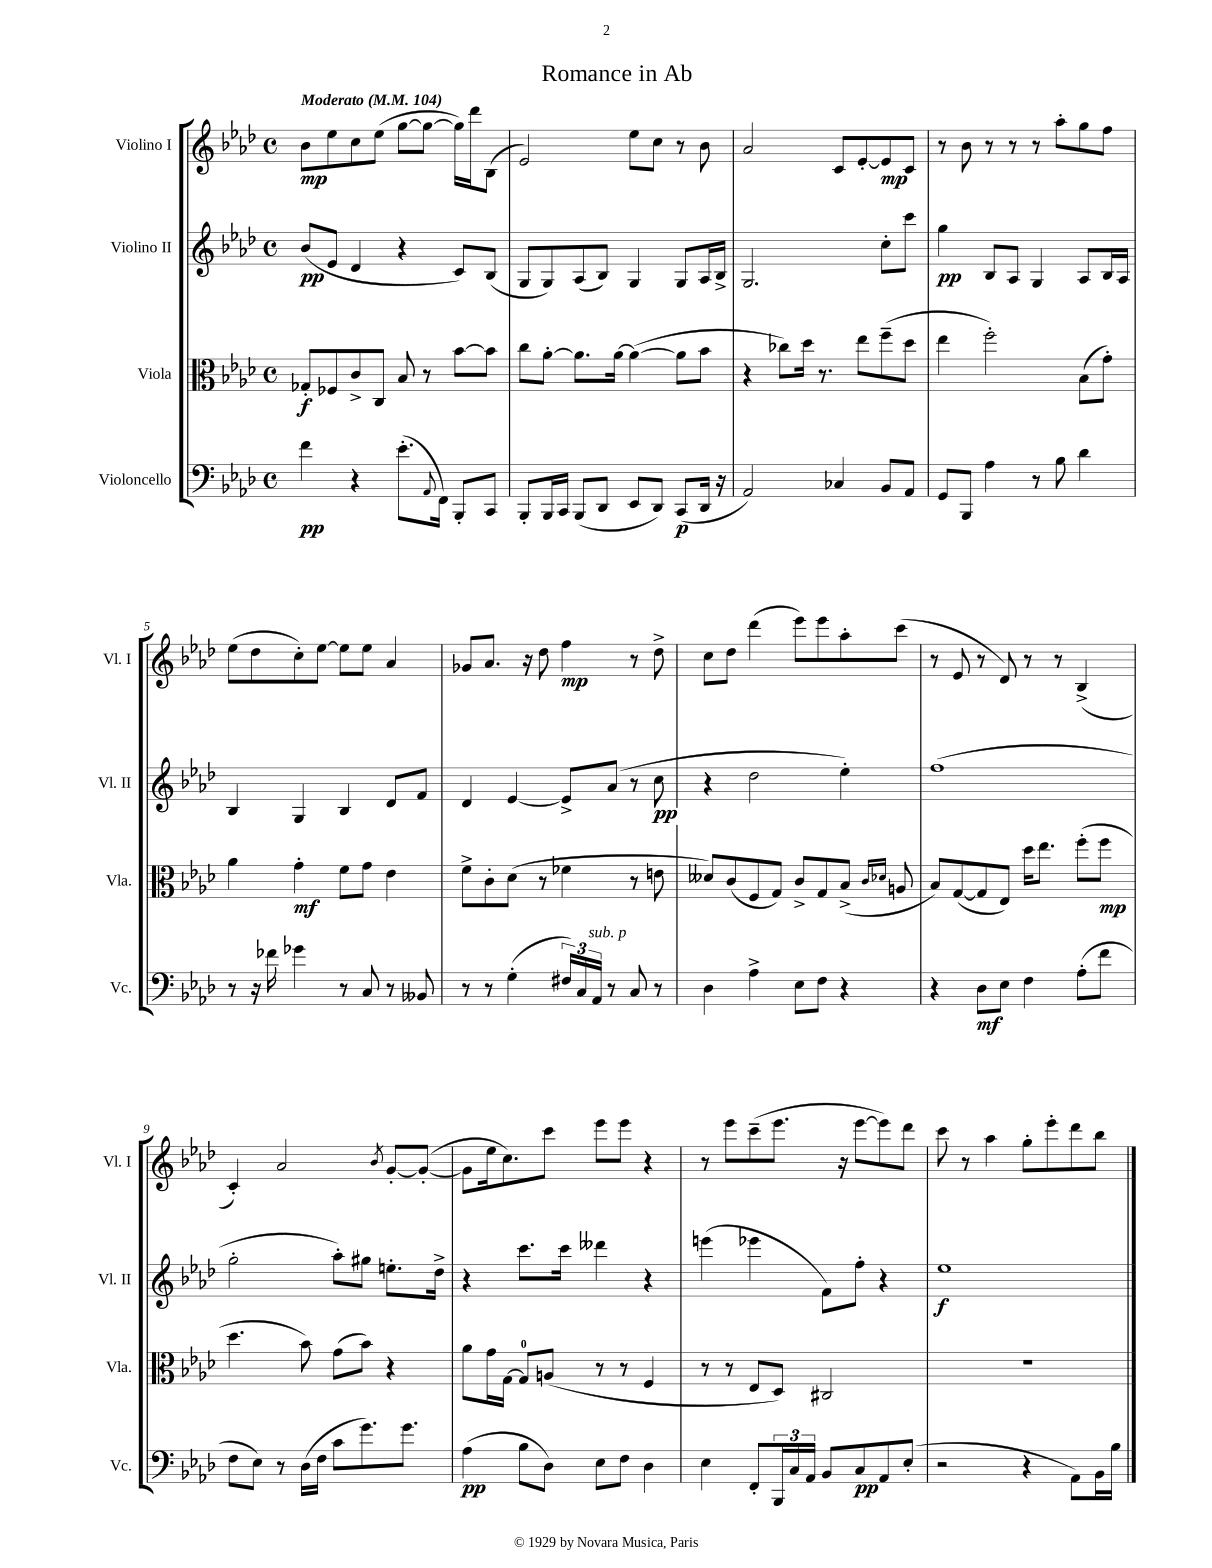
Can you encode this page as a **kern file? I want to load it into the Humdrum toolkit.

**kern	**dynam	**kern	**dynam	**kern	**dynam	**kern	**dynam
*part4	*part4	*part3	*part3	*part2	*part2	*part1	*part1
*staff4	*staff4	*staff3	*staff3	*staff2	*staff2	*staff1	*staff1
*I"Violoncello	*	*I"Viola	*	*I"Violino II	*	*I"Violino I	*
*I'Vc.	*	*I'Vla.	*	*I'Vl. II	*	*I'Vl. I	*
*clefF4	*	*clefC3	*	*clefG2	*	*clefG2	*
*k[b-e-a-d-]	*	*k[b-e-a-d-]	*	*k[b-e-a-d-]	*	*k[b-e-a-d-]	*
*M4/4	*	*M4/4	*	*M4/4	*	*M4/4	*
*met(c)	*	*met(c)	*	*met(c)	*	*met(c)	*
*MM104	*	*MM104	*	*MM104	*	*MM104	*
=1	=1	=1	=1	=1	=1	=1	=1
!	!	!	!	!	!	!LO:TX:a:B:t=Moderato	!
4f\	pp	8G-X'/L	f	(8b-/L	pp	8b-\L	mp
.	.	8F-X/	.	8e-/J	.	8ee-\	.
4r	.	8c^/	.	4d-/	.	8cc\	.
.	.	8C/J	.	.	.	(8ee-\J	.
(8.e-'\L	.	8B-/	.	4r	.	[8gg\L	.
.	.	8r	.	.	.	8gg\J_	.
8qqAA-/	.	.	.	.	.	.	.
16FF\Jk)	.	.	.	.	.	.	.
8BBB-'/L	.	[8b-\L	.	8c/L)	.	16gg\LL])	.
.	.	.	.	.	.	16ddd-\J	.
8CC/J	.	8b-\J]	.	(8B-/J	.	(8B-\J	.
=2	=2	=2	=2	=2	=2	=2	=2
8BBB-'/L	.	8cc\L	.	8G/L	.	2e-/)	.
16BBB-/L	.	[8a-'\J	.	8G/)	.	.	.
16CC/JJ	.	.	.	.	.	.	.
(8BBB-/L	.	8.a-\L]	.	(8A-/	.	.	.
8DD-/J	.	.	.	8B-/J)	.	.	.
.	.	[16a-\Jk	.	.	.	.	.
8EE-/L	.	(4a-\_	.	4G/	.	8ee-\L	.
8DD-/J)	.	.	.	.	.	8cc\J	.
(8CC/L	p	8a-\L]	.	8G/L	.	8r	.
16DD-/Jk	.	8b-\J	.	16A-/L	.	8b-\	.
16r	.	.	.	16B-^/JJ	.	.	.
=3	=3	=3	=3	=3	=3	=3	=3
2AA-/)	.	4r	.	2.G/	.	2a-/	.
.	.	8cc-X\L)	.	.	.	.	.
.	.	16dd-\Jk	.	.	.	.	.
.	.	8.r	.	.	.	.	.
4C-X/	.	.	.	.	.	8c/L	.
.	.	8ee-\L	.	.	.	[8e-'/	.
8BB-/L	.	(8ff~\	.	8cc'\L	.	8e-/]	mp
8AA-/J	.	8dd-\J	.	8ccc\J	.	8c/J	.
=4	=4	=4	=4	=4	=4	=4	=4
8GG/L	.	4ee-\	.	4gg\	pp	8r	.
8BBB-/J	.	.	.	.	.	8b-\	.
4A-\	.	2ff'\)	.	8B-/L	.	8r	.
.	.	.	.	8A-/J	.	8r	.
8r	.	.	.	4G/	.	8r	.
8B-\	.	.	.	.	.	8aa-'\L	.
4d-\	.	(8B-\L	.	8A-/L	.	8gg\	.
.	.	8g'\J)	.	16B-/L	.	8ff\J	.
.	.	.	.	16A-/JJ	.	.	.
!!LO:LB:g=z
=5	=5	=5	=5	=5	=5	=5	=5
8r	.	4a-\	.	4B-/	.	(8ee-\L	.
16r	.	.	.	.	.	8dd-\	.
16f-X\	.	.	.	.	.	.	.
4g-X\	.	4g'\	mf	4G/	.	8cc'\)	.
.	.	.	.	.	.	[8ee-\J	.
8r	.	8f\L	.	4B-/	.	8ee-\L]	.
8C/	.	8g\J	.	.	.	8ee-\J	.
8r	.	4e-\	.	8d-/L	.	4a-/	.
8BB--X/	.	.	.	8f/J	.	.	.
=6	=6	=6	=6	=6	=6	=6	=6
8r	.	8f^\L	.	4d-/	.	8g-X/L	.
8r	.	8c'\	.	.	.	8.a-/J	.
(4G'\	.	(8d-\J	.	[4e-/	.	.	.
.	.	.	.	.	.	16r	.
.	.	8r	.	.	.	8dd-\	.
24F#X/LL)	.	4f-X\	.	8e-^/L]	.	4ff\	mp
24C/	.	.	.	.	.	.	.
!LO:TX:a:i:t=sub. p	!	!	!	!	!	!	!
24AA-/JJ	.	.	.	.	.	.	.
8r	.	.	.	(8a-/J	.	.	.
8C/	.	8r	.	8r	.	8r	.
8r	.	8en\	.	8cc\	pp	8dd-^\	.
=7	=7	=7	=7	=7	=7	=7	=7
4D-\	.	8d--X/L)	.	4r	.	8cc\L	.
.	.	(8c/	.	.	.	8dd-\J	.
4A-^\	.	8F/	.	2dd-\	.	(4ddd-\	.
.	.	8G/J)	.	.	.	.	.
8E-\L	.	8c^/L	.	.	.	8eee-\L)	.
8F\J	.	8G/	.	.	.	8eee-\	.
4r	.	(8B-^/J	.	4ee-'\)	.	8aa-'\	.
.	.	16qqc/LL	.	.	.	.	.
.	.	16qqd-X/JJ	.	.	.	.	.
.	.	8An/	.	.	.	(8ccc\J	.
=8	=8	=8	=8	=8	=8	=8	=8
4r	.	8B-/L)	.	(1ff	.	8r	.
.	.	([8G/	.	.	.	8e-/	.
8D-\L	mf	8G/]	.	.	.	8r	.
8E-\J	.	8E-/J)	.	.	.	8d-/)	.
4F\	.	16dd-\KL	.	.	.	8r	.
.	.	8.ee-\J	.	.	.	.	.
.	.	.	.	.	.	8r	.
(8A-'\L	.	(8ff'\L	.	.	.	(4B-^/	.
8f\J	.	8ff\J	mp	.	.	.	.
!!LO:LB:g=z
=9	=9	=9	=9	=9	=9	=9	=9
8F\L	.	4.dd-\	.	2gg'\	.	4c'/)	.
8E-\J)	.	.	.	.	.	.	.
8r	.	.	.	.	.	2a-/	.
(16D-\LL	.	8b-\)	.	.	.	.	.
16F\JJ	.	.	.	.	.	.	.
8c\L	.	(8g\L	.	8aa-'\L)	.	.	.
8.g\)	.	8b-\J)	.	8gg#X\J	.	.	.
.	.	.	.	.	.	8qb-/	.
.	.	4r	.	8.een'\L	.	[8g'/L	.
8.g\J	.	.	.	.	.	.	.
.	.	.	.	.	.	(8g'/J_	.
.	.	.	.	16dd-^\Jk	.	.	.
=10	=10	=10	=10	=10	=10	=10	=10
(4A-\	pp	8a-\L	.	4r	.	8g\L]	.
.	.	16g\L	.	.	.	16ee-\k	.
.	.	[16G\JJ	.	.	.	8.cc\)	.
8B-\L	.	8G/L]	.	8.ccc\L	.	.	.
8D-\J)	.	(8An/J	.	.	.	8ccc\J	.
.	.	.	.	16ccc\Jk	.	.	.
8E-\L	.	8r	.	4ddd--X\	.	8eee-\L	.
8F\J	.	8r	.	.	.	8eee-\J	.
4D-\	.	4F/	.	4r	.	4r	.
=11	=11	=11	=11	=11	=11	=11	=11
4E-\	.	8r	.	(4eeen\	.	8r	.
.	.	8r	.	.	.	8eee-\L	.
8FF'/L	.	8E-/L	.	4eee-X\	.	(8ccc~\	.
24BBB-/L	.	8D-/J)	.	.	.	8.eee-\J	.
24C/	.	.	.	.	.	.	.
24AA-/JJ	.	.	.	.	.	.	.
8BB-/L	.	2C#X/	.	8f\L)	.	.	.
.	.	.	.	.	.	16r	.
8C/	pp	.	.	8ff'\J	.	[8eee-\L	.
8AA-/	.	.	.	4r	.	8eee-\])	.
(8E-'/J	.	.	.	.	.	8ddd-\J	.
=12	=12	=12	=12	=12	=12	=12	=12
2r	.	1r	.	1ee-	f	8ccc\	.
.	.	.	.	.	.	8r	.
.	.	.	.	.	.	4aa-\	.
4r	.	.	.	.	.	8gg'\L	.
.	.	.	.	.	.	8eee-'\	.
8AA-\L)	.	.	.	.	.	8ddd-\	.
16BB-\L	.	.	.	.	.	8bb-\J	.
16B-\JJ	.	.	.	.	.	.	.
==	==	==	==	==	==	==	==
*-	*-	*-	*-	*-	*-	*-	*-
